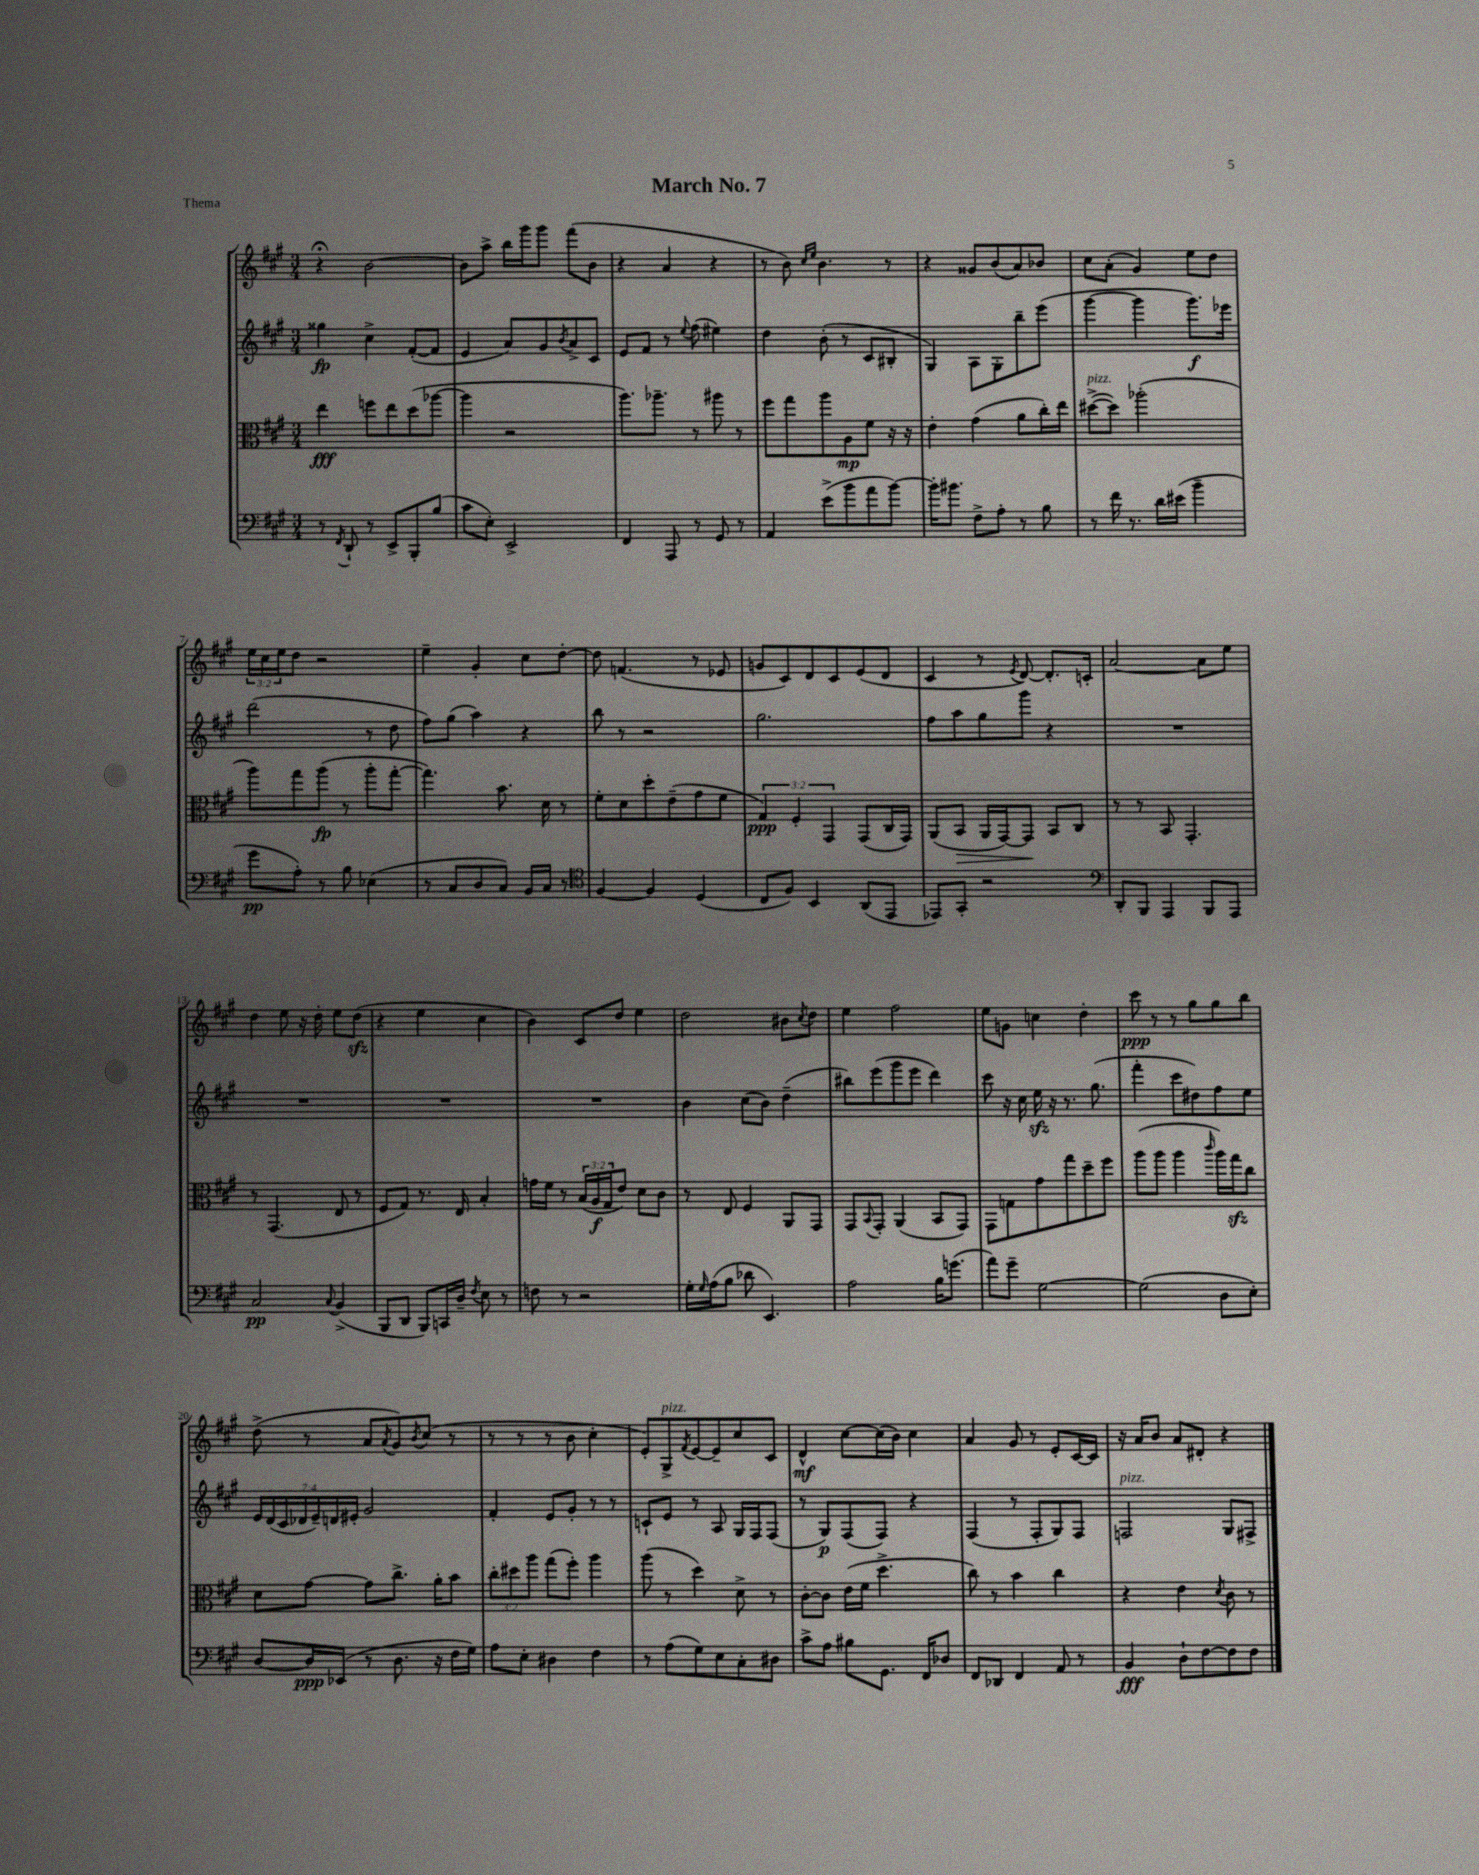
\header { title = "March No. 7" piece = "Thema" }
<<
\new StaffGroup <<
\new Staff = "s0" {
    \clef treble \key a \major \numericTimeSignature \time 3/4 \override Staff.TupletNumber.text = #tuplet-number::calc-fraction-text
    r4\fermata b'2~ |
    b'8 a''8-> b''16 gis'''16 gis'''8 fis'''8( b'8 |
    r4 a'4 r4 |
    r8 b'8) \grace { cis''16 e''16 } b'4. r8 |
    r4 gisis'8 b'8( a'8) bes'8 |
    cis''8 a'8-.( gis'4) e''8 d''8 |
    \tuplet 3/2 { e''16 cis''16 e''16 } d''8 r2 |
    e''4-- gis'4-. cis''8 d''8~-. |
    d''8 f'4.( r8 ees'8 |
    g'8 cis'8) d'8 cis'8 e'8( d'8 |
    cis'4 r8 \acciaccatura { e'8 } d'8~) d'8.-. c'16-. |
    a'2~ a'8 e''8 |
    d''4 e''8 r16 d''16-. e''8 d''8\sfz( |
    r4 e''4 cis''4 |
    b'4) cis'8 d''8 e''4 |
    d''2 bis'8 \acciaccatura { cis''8 } d''8 |
    e''4 fis''2 |
    e''8 g'8 c''4 d''4-. |
    cis'''8\ppp r8 r8 gis''8 gis''8 b''8 |
    d''8->( r8 a'8 \acciaccatura { a'8 } gis'8) \acciaccatura { b'8 } cis''8( r8 |
    r8 r8 r8 b'8 cis''4-. |
    e'8-.) gis8->^\markup { \italic "pizz." } \acciaccatura { fis'8 } e'8~ e'8-- cis''8 cis'8 |
    d'4-^\mf cis''8~ cis''16( b'16) cis''4 |
    a'4 gis'8 r8 e'8-. cis'16~ cis'16 |
    r16 a'16 b'8 a'8 dis'8-. r4 \bar "|." |
}
\new Staff = "s1" {
    \clef treble \key a \major \numericTimeSignature \time 3/4 \override Staff.TupletNumber.text = #tuplet-number::calc-fraction-text
    gisis''4\fp cis''4-> fis'8~-.( fis'8 |
    e'4 a'8) gis'8 \acciaccatura { b'8 } a'8-> cis'8 |
    e'8 fis'8 r8 \appoggiatura { e''8 } fis''8( eis''4) |
    d''4 b'8-.( r8 cis'8 bis8-. |
    gis4) a8 gis8-. b''8-- e'''8( |
    gis'''4~ gis'''4 gis'''8.\f) ees'''16 |
    d'''2( r8 d''8 |
    fis''8) gis''8( a''4) r4 |
    b''8 r8 r2 |
    gis''2. |
    fis''8 a''8 gis''8 gis'''8 r4 |
    R2. |
    R2. |
    R2. |
    R2. |
    b'4 cis''8( b'8) d''4--( |
    bis''8) e'''8( gis'''8 e'''8 d'''4) |
    cis'''8 r16 cis''16 e''16\sfz r16 r8. gis''8.( |
    fis'''4-. cis'''8 dis''8) fis''8 e''8 |
    \tuplet 7/4 { e'16 d'16( cis'16 des'16 e'16--) d'16 eis'16-. } gis'2 |
    fis'4-. e'8 gis'8-. r8 r8 |
    c'8-! e'8 r8 a8 gis16 fis16 fis8( |
    r8 gis8\p) fis8( fis8) r4 |
    fis4( r8 fis8-. gis8) fis8 |
    f2^\markup { \italic "pizz." } gis8 fis8-> \bar "|." |
}
\new Staff = "s2" {
    \clef alto \key a \major \numericTimeSignature \time 3/4 \override Staff.TupletNumber.text = #tuplet-number::calc-fraction-text
    e''4\fff f''8 e''8 d''8( aes''8~ |
    aes''4 r2 |
    a''8.) aes''8.-- r8 ais''8 r8 |
    fis''8 gis''8 a''8 a8\mp fis'8 r16 r16 |
    e'4-. gis'4( a'8 cis''16-.) e''16 |
    dis''8~->^\markup { \italic "pizz." }( dis''8) aes''2-.( |
    a''8) gis''8 a''8\fp( r8 a''8-. gis''8~-. |
    gis''4.) b'8. d'16 r8 |
    fis'8-. d'8 d''8-. e'8--( gis'8 fis'8 |
    \tuplet 3/2 { gis4\ppp) fis4-. gis,4 } gis,8( cis16 gis,16) |
    a,8( b,8\> a,16 gis,16~) gis,8\! b,8 cis8 |
    r8 r8 b,8 gis,4.-. |
    r8 gis,4.( e8 r8 |
    fis8 gis8) r8. e16 b4-. |
    g'16 fis'16 r8 \tuplet 3/2 { b16( a16\f gis16 } e'8) d'8 cis'8 |
    r8 e8 fis4 a,8 gis,8 |
    gis,8 \appoggiatura { b,8 } gis,8-. a,4( b,8 gis,8) |
    gis,8 g8 gis'8 gis''8 d''8-- fis''8 |
    a''8( a''8 a''4 \grace { cis'''16 } a''16) gis''16\sfz cis''8 |
    d'8 gis'8~ gis'8 cis''8.-> a'16-. b'8 |
    \tuplet 3/2 { cis''8-. dis''8 a''8 } gis''8( fis''8-.) a''4 |
    a''8( r8 d''4) d'8-> r8 |
    cis'8~-. cis'8 e'16( fis'16 d''4.-> |
    cis''8) r8 b'4 cis''4 |
    r4 e'4 \acciaccatura { d'8 } cis'8 r8 \bar "|." |
}
\new Staff = "s3" {
    \clef bass \key a \major \numericTimeSignature \time 3/4
    r8 \acciaccatura { fis,8 } d,8-! r8 e,8-> b,,8-. b8( |
    cis'8 e8-.) e,2-> |
    fis,4 a,,8 r8 gis,8 r8 |
    a,4 e'8->( b'8 a'8 b'8~) |
    b'16-. bis'8. fis8-> a8-. r8 b8 |
    r8 fis'16 r8. d'16 eis'16( b'4-- |
    gis'8\pp a8-.) r8 b8 ees4( |
    r8 cis8 d8 cis8) b,16 cis16 r8 |
    \clef tenor fis4~ fis4 d4( |
    cis8 fis8) b,4 a,8( e,8 |
    ees,8) gis,8-. r2 |
    \clef bass d,8-. b,,8 a,,4 b,,8 a,,8 |
    cis2\pp \appoggiatura { cis8 } b,4->( |
    b,,8 d,8 b,,8) c,16 d16-- \acciaccatura { fis8 } e8 r8 |
    f8 r8 r2 |
    gis16-. \grace { gis16 } a16( b8 des'8 e,4.) |
    a2 b16 g'8.( |
    a'8) gis'8-- gis2~ |
    gis2( d8 e8-.) |
    d8~ d16\ppp ees,16( r8 d8. r16 fis16 gis16) |
    a8 e8-. dis4 fis4 |
    r8 a8( gis8) e8 cis8-. dis8 |
    cis'8-> a8 bis8 gis,8. fis,16 des8 |
    fis,8 des,8 fis,4 a,8 r8 |
    b,4\fff d8-! fis8~ fis8 fis8 \bar "|." |
}
>>
>>
